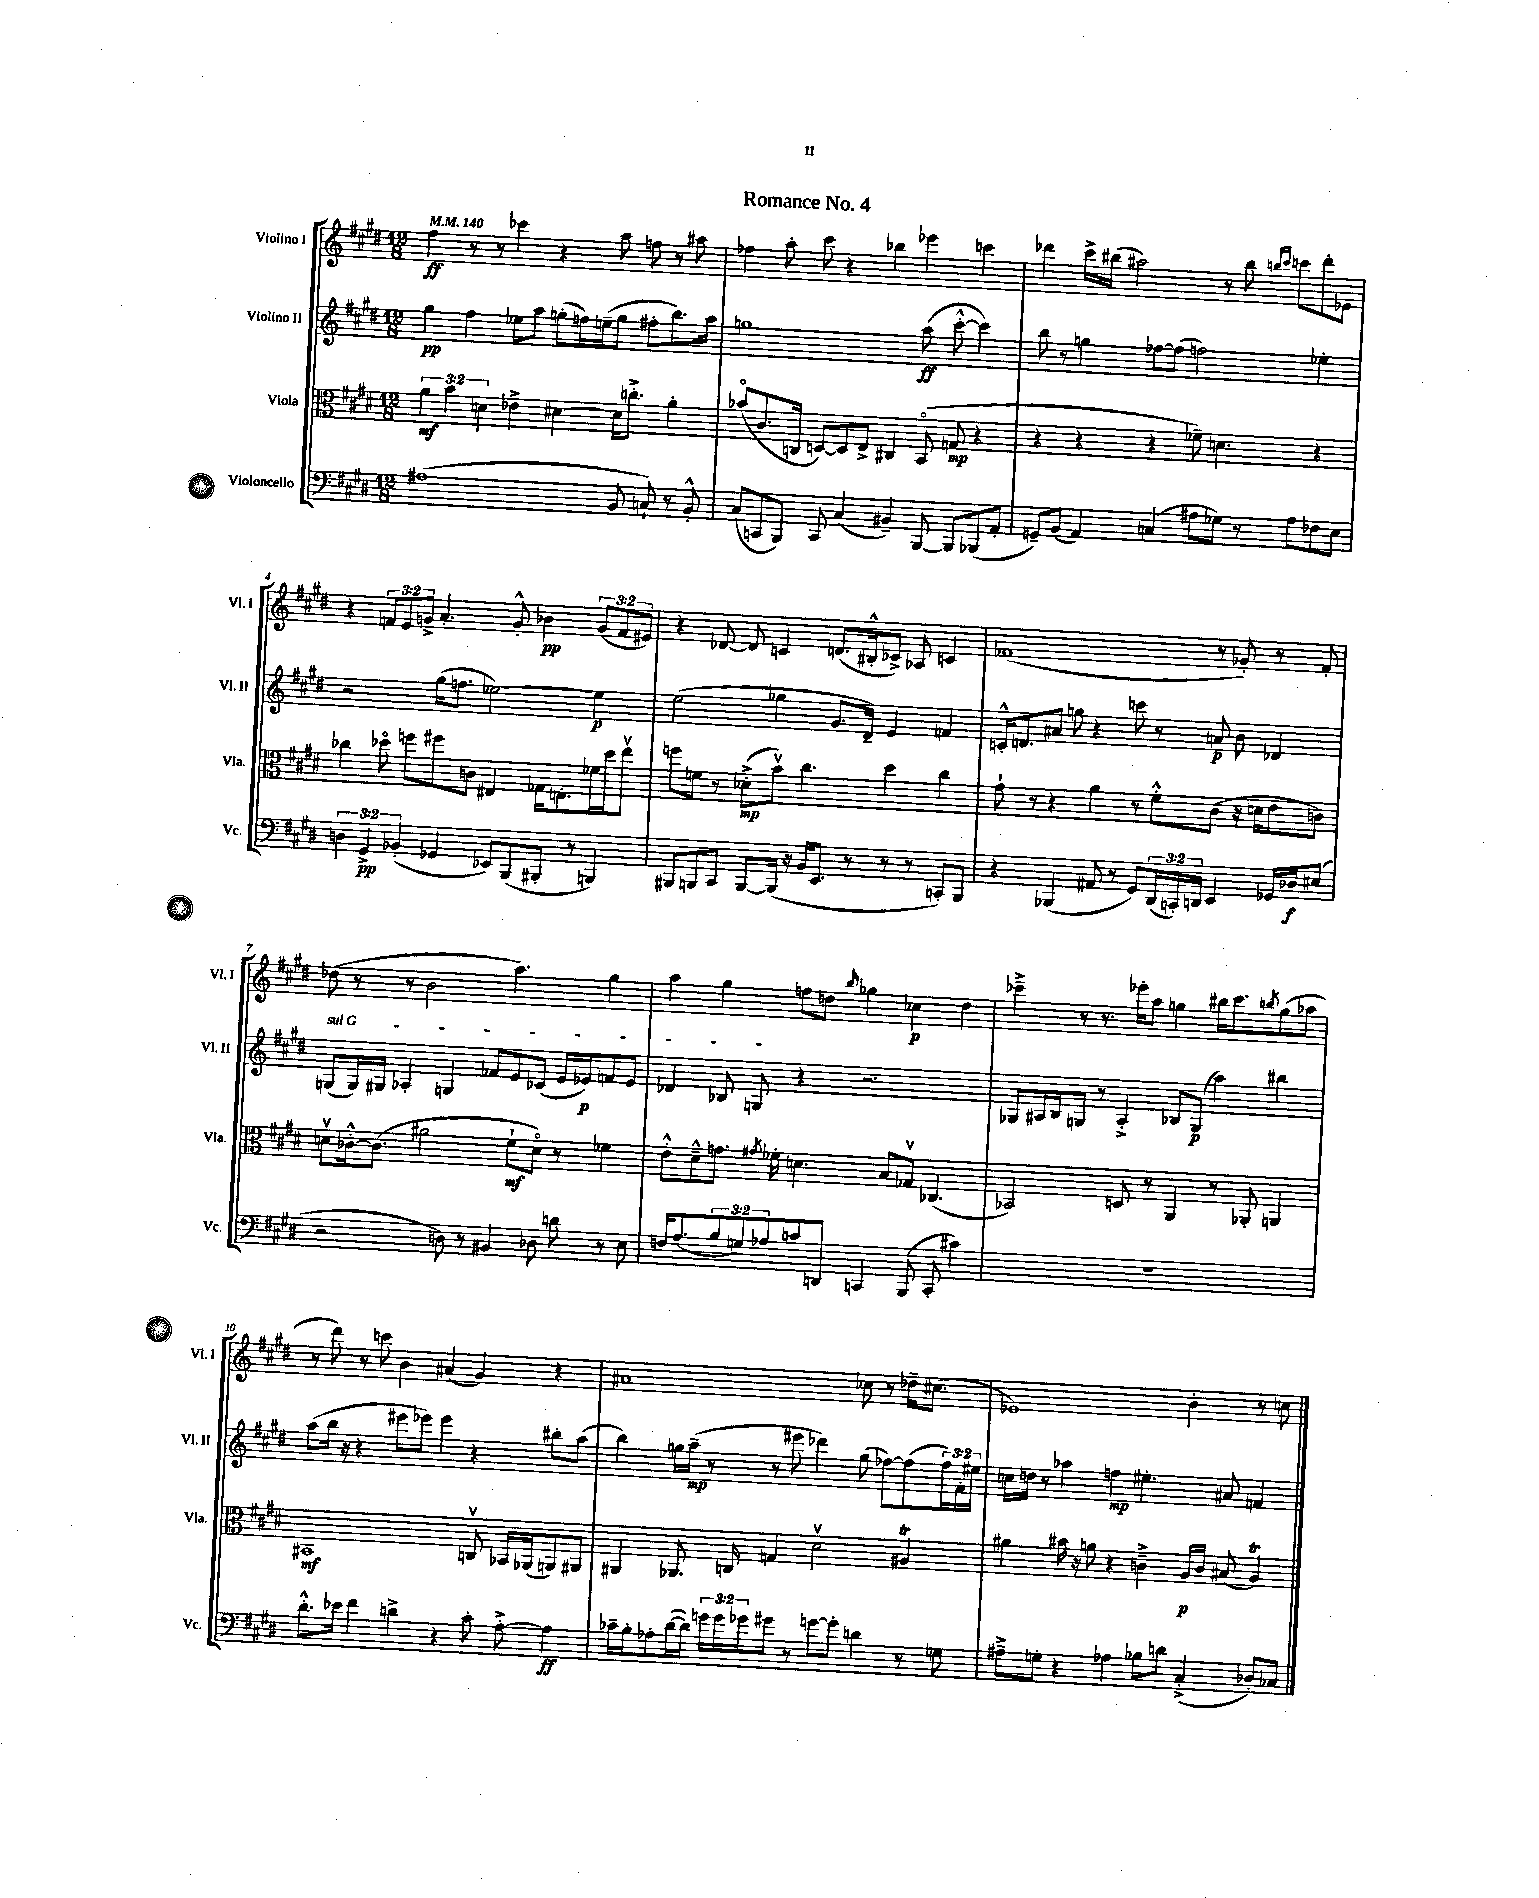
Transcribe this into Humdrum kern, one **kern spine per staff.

**kern	**dynam	**kern	**dynam	**kern	**dynam	**kern	**dynam
*part4	*part4	*part3	*part3	*part2	*part2	*part1	*part1
*staff4	*staff4	*staff3	*staff3	*staff2	*staff2	*staff1	*staff1
*I"Violoncello	*	*I"Viola	*	*I"Violino II	*	*I"Violino I	*
*I'Vc.	*	*I'Vla.	*	*I'Vl. II	*	*I'Vl. I	*
*clefF4	*	*clefC3	*	*clefG2	*	*clefG2	*
*k[f#c#g#d#]	*	*k[f#c#g#d#]	*	*k[f#c#g#d#]	*	*k[f#c#g#d#]	*
*M12/8	*	*M12/8	*	*M12/8	*	*M12/8	*
*MM140	*	*MM140	*	*MM140	*	*MM140	*
=1	=1	=1	=1	=1	=1	=1	=1
(1A#X	.	6a\	mf	4gg#\	pp	4ff#\	ff
.	.	6b\	.	.	.	.	.
.	.	.	.	4ff#\	.	8r	.
.	.	6dn\	.	.	.	.	.
.	.	.	.	.	.	8r	.
.	.	4e-X^\	.	8ee-X\L	.	4ccc-X\	.
.	.	.	.	8aa\J	.	.	.
.	.	[4d#X\	.	(8ggn'\L	.	4r	.
.	.	.	.	16ffn\L)	.	.	.
.	.	.	.	(16een~\J	.	.	.
8BB/	.	16d#\KL]	.	8gg\J	.	8aa\	.
.	.	8.ccn'^\J	.	.	.	.	.
8Cn`/)	.	.	.	8ff#X'\L	.	8ffn\	.
8r	.	4a'\	.	8.bb\)	.	8r	.
8BB'^^/	.	.	.	.	.	8aa#X\	.
.	.	.	.	16aa\Jk	.	.	.
=2	=2	=2	=2	=2	=2	=2	=2
(8C#/L	.	(8b-X/L	.	1ggn	.	4ff-X\	.
8CCn/	.	8.c#/	.	.	.	.	.
8BBB/J)	.	.	.	.	.	8aa'\	.
.	.	16Cn/Jk	.	.	.	.	.
8CC/	.	[8Dn/L)	.	.	.	8ccc#\	.
(4C#/	.	8D/]	.	.	.	4r	.
.	.	8E^/J	.	.	.	.	.
4BB#X~/)	.	4C#X/	.	.	.	4bb-X\	.
[8BBB/	.	(8BB/	.	(8aa\	ff	4eee-X\	.
8BBB/L]	.	8Gn/	mp	[8ccc#'^^\	.	.	.
(8BBB-X/	.	4r	.	4ccc#\])	.	4cccn\	.
8AA'/J	.	.	.	.	.	.	.
=3	=3	=3	=3	=3	=3	=3	=3
8GGn~/L)	.	4r	.	8bb\	.	4ddd-X\	.
(8BB/J	.	.	.	8r	.	.	.
4AA/)	.	4r	.	4ggn\	.	16ccc#^\LL	.
.	.	.	.	.	.	(16bb#X\JJ	.
.	.	.	.	.	.	2aa#X\)	.
(4Cn/	.	4r	.	[8ff-X\L	.	.	.
.	.	.	.	(8ff-\J]	.	.	.
8A#X\L	.	8f-X~\)	.	2ffn\)	.	.	.
8G-X\J)	.	4.dn\	.	.	.	8r	.
8r	.	.	.	.	.	8bb#\	.
.	.	.	.	.	.	16qqbbn/LL	.
.	.	.	.	.	.	16qqccc#/JJ	.
8A#\L	.	.	.	.	.	8cccn\L	.
8F-X\	.	4r	.	4ee-X'\	.	8ddd-'\	.
8E\J	.	.	.	.	.	8e-X\J	.
!!LO:LB:g=z
=4	=4	=4	=4	=4	=4	=4	=4
6Dn\	.	4cc-X\	.	2r	.	4r	.
6GG#^/	pp	.	.	.	.	.	.
.	.	8dd-X\	.	.	.	12fn/L	.
(6BB-X'/	.	.	.	.	.	12e/	.
.	.	8ffn\L	.	.	.	.	.
.	.	.	.	.	.	12gn^/J	.
4GG-X/	.	8ff#X\	.	(16gg#\KL	.	4.a'/	.
.	.	.	.	8.ffn\J	.	.	.
.	.	8cn\J	.	.	.	.	.
8EE-X/L)	.	4E#X/	.	[2ee-X\)	.	.	.
(8BBB/	.	.	.	.	.	8g'^^/	.
8BBB#X'/J	.	16G-X\KL	.	.	.	4b-X\	pp
.	.	8.En'\	.	.	.	.	.
8r	.	.	.	.	.	.	.
4BBBn/)	.	16f-X\L	.	4ee-\]	p	(12g/L	.
.	.	16dd-\J	.	.	.	.	.
.	.	.	.	.	.	12f/	.
.	.	8eev\J	.	.	.	.	.
.	.	.	.	.	.	12e#X/J)	.
=5	=5	=5	=5	=5	=5	=5	=5
8BBB#X/L	.	8ffn\L	.	(2ee\	.	4r	.
8BBBn/	.	8fn\J	.	.	.	.	.
8CC#/J	.	8r	.	.	.	[8d-X/	.
[8BBB/L	.	(8d-X'^\L	mp	.	.	8d-/]	.
(16BBB/Jk]	.	8bv\J)	.	4gg-X\	.	4cn/	.
16r	.	.	.	.	.	.	.
16BB/KL	.	4.cc#\	.	.	.	.	.
8.EE/J	.	.	.	.	.	.	.
.	.	.	.	8.g#/L	.	(8.dn/L	.
8r	.	.	.	.	.	.	.
.	.	.	.	16d#~/Jk)	.	16B#X'^^/k	.
8r	.	4dd#\	.	4e/	.	8c-X^/J)	.
8r	.	.	.	.	.	8A-X/	.
8CCn'/L)	.	4cc#\	.	4fn/	.	4cn/	.
8BBB/J	.	.	.	.	.	.	.
=6	=6	=6	=6	=6	=6	=6	=6
4r	.	8g#`\	.	16cn'^^/KL	.	(1f-X	.
.	.	.	.	8.dn/	.	.	.
.	.	8r	.	.	.	.	.
(4BBB-X/	.	4r	.	8a#X/J	.	.	.
.	.	.	.	8ggn\	.	.	.
8AA#X/	.	4a\	.	4r	.	.	.
8r	.	.	.	.	.	.	.
8GG#/L)	.	8r	.	8cccn\	.	.	.
(24DD#/L	.	8f#'^^\L	.	8r	.	.	.
24CCn'/)	.	.	.	.	.	.	.
24DDn/JJ	.	.	.	.	.	.	.
4EE/	.	(8c#\J	.	8an/	p	8r	.
.	.	16r	.	8b\	.	8g-X'/)	.
.	.	16dn\KL	.	.	.	.	.
16GG-X/LL	.	8e\	.	4d-X/	.	8r	.
16D-X/J	f	.	.	.	.	.	.
(8E#X/J	.	8cn\J)	.	.	.	8f-'/	.
!!LO:LB:g=z
=7	=7	=7	=7	=7	=7	=7	=7
!	!	!	!	!LO:TX:a:i:t=sul G	!	!	!
2r	.	8dnv\L	.	(8Gn/L	.	(8dd-X\	.
.	.	[16c-X'^^\k	.	16G/L)	.	8r	.
.	.	(8.c-\J]	.	16G#X/JJ	.	.	.
.	.	.	.	4A-X'/	.	8r	.
.	.	2a#X\	.	.	.	2b\	.
8Dn\)	.	.	.	4Gn/	.	.	.
8r	.	.	.	.	.	.	.
4BB#X/	.	.	.	8f-X/L	.	.	.
.	.	8f#`\L	mf	8e/	.	4.aa\)	.
8D-X\	.	8d\J)	.	(8c-X/J	.	.	.
8dn\	.	8r	.	16e/LL	.	.	.
.	.	.	.	16e-X/J)	p	.	.
8r	.	4f-X\	.	8fn/	.	4gg#\	.
8E\	.	.	.	8e-/J	.	.	.
=8	=8	=8	=8	=8	=8	=8	=8
16Fn/KL	.	8e'^^\L	.	4d-X/	.	4aa\	.
(8.A/	.	.	.	.	.	.	.
.	.	8d#~^^\	.	.	.	.	.
12B/	.	8.gn\J	.	8B-X/	.	4gg#\	.
12Gn/)	.	.	.	.	.	.	.
.	.	.	.	8Gn/	.	.	.
12A-X/	.	.	.	.	.	.	.
.	.	8qg#X/	.	.	.	.	.
.	.	16f-X'\	.	.	.	.	.
8cn/	.	4.dn\	.	4r	.	8ffn\L	.
8DDn/J	.	.	.	.	.	8ddn\J	.
.	.	.	.	.	.	16qqbb/	.
4CCn/	.	.	.	2.r	.	4gg-X\	.
.	.	8B/L	.	.	.	.	.
(8BBB/	.	8G-Xv/J	.	.	.	4cc-X\	p
8CC'/	.	(4.C-X/	.	.	.	.	.
4c#X\)	.	.	.	.	.	4dd\	.
=9	=9	=9	=9	=9	=9	=9	=9
1.r	.	2BB-X/)	.	8G-X/L	.	4ccc-X~^\	.
.	.	.	.	16A#X/L	.	.	.
.	.	.	.	16B/J	.	.	.
.	.	.	.	8Gn/J	.	8r	.
.	.	.	.	8r	.	8.r	.
.	.	8Dn/	.	4A#'^/	.	.	.
.	.	.	.	.	.	16eee-X'\KL	.
.	.	8r	.	.	.	8aa\J	.
.	.	4AA/	.	8B-X/L	.	4ggn\	.
.	.	.	.	(8G/J	p	.	.
.	.	8r	.	4aa\)	.	16bb#X\KL	.
.	.	.	.	.	.	8.ccc-\	.
.	.	8AA-X'/	.	.	.	.	.
.	.	.	.	.	.	8qbbn/	.
.	.	4AAn/	.	4bb#X\	.	(8gg\	.
.	.	.	.	.	.	8aa-X\J	.
!!LO:LB:g=z
=10	=10	=10	=10	=10	=10	=10	=10
8.d#'^^\L	.	1BB#X	mf	(8aa\L	.	8r	.
.	.	.	.	16bb\Jk	.	8ddd#\)	.
16e-X\Jk	.	.	.	16r	.	.	.
4f#\	.	.	.	4r	.	8r	.
.	.	.	.	.	.	8cccn\	.
4dn^\	.	.	.	8eee#X\L	.	4b\	.
.	.	.	.	8eee-X\J)	.	.	.
4r	.	.	.	4eee-\	.	(4a#X/	.
8c#'\	.	8Cnv/	.	4r	.	4g#/)	.
[8A'^\	.	16BB-X/LL	.	.	.	.	.
.	.	(16AA-X/J	.	.	.	.	.
4A\]	ff	8AAn/)	.	8bb#X'\L	.	4r	.
.	.	8AA#X/J	.	(8aa\J	.	.	.
=11	=11	=11	=11	=11	=11	=11	=11
16c-X~\LL	.	4AA#X/	.	4bb\)	.	1a#X	.
16B'\J	.	.	.	.	.	.	.
8A-X'\	.	.	.	.	.	.	.
([16d#\L	.	8.AA-X/	.	16ggn\LL	.	.	.
16d#\JJ])	.	.	.	(16aa~\JJ	mp	.	.
24gn\LL	.	.	.	8r	.	.	.
24g\	.	.	.	.	.	.	.
.	.	16Cn/	.	.	.	.	.
24g-X\J	.	.	.	.	.	.	.
8g#X\J	.	4Gn/	.	8r	.	.	.
8r	.	.	.	8eee#X\	.	.	.
[8gn\L	.	2d#v\	.	4ddd-X\)	.	.	.
8g'\J]	.	.	.	.	.	.	.
4dn\	.	.	.	(8gg\	.	8cc-X\	.
.	.	.	.	[8ff-X\L)	.	8r	.
8r	.	4A#Xt/	.	(8ff-\]	.	16dd-X~\KL	.
.	.	.	.	.	.	(8.cc#X\J	.
8Gn\	.	.	.	24ff-\L)	.	.	.
.	.	.	.	24f#'\	.	.	.
.	.	.	.	24ee#X\JJ	.	.	.
=12	=12	=12	=12	=12	=12	=12	=12
8A#X~^\L	.	4a#X\	.	16ccn\LL	.	1e-X)	.
.	.	.	.	16ddn\JJ	.	.	.
8Gn'\J	.	.	.	8r	.	.	.
4r	.	16b#X\	.	4aa-X\	.	.	.
.	.	16r	.	.	.	.	.
.	.	8an\	.	.	.	.	.
4A-X\	.	4r	.	4ffn\	mp	.	.
8B-X\L	.	4cn~^\	.	4.ee#X'\	.	.	.
8dn\J	.	.	.	.	.	.	.
(4C#'^/	.	16A/LL	p	.	.	4b'\	.
.	.	16c/JJ	.	.	.	.	.
.	.	(8B#X/	.	8a#X/	.	.	.
8D-X'/L)	.	4AT/)	.	4fn/	.	8r	.
8C-X/J	.	.	.	.	.	8ccn\	.
==	==	==	==	==	==	==	==
*-	*-	*-	*-	*-	*-	*-	*-
